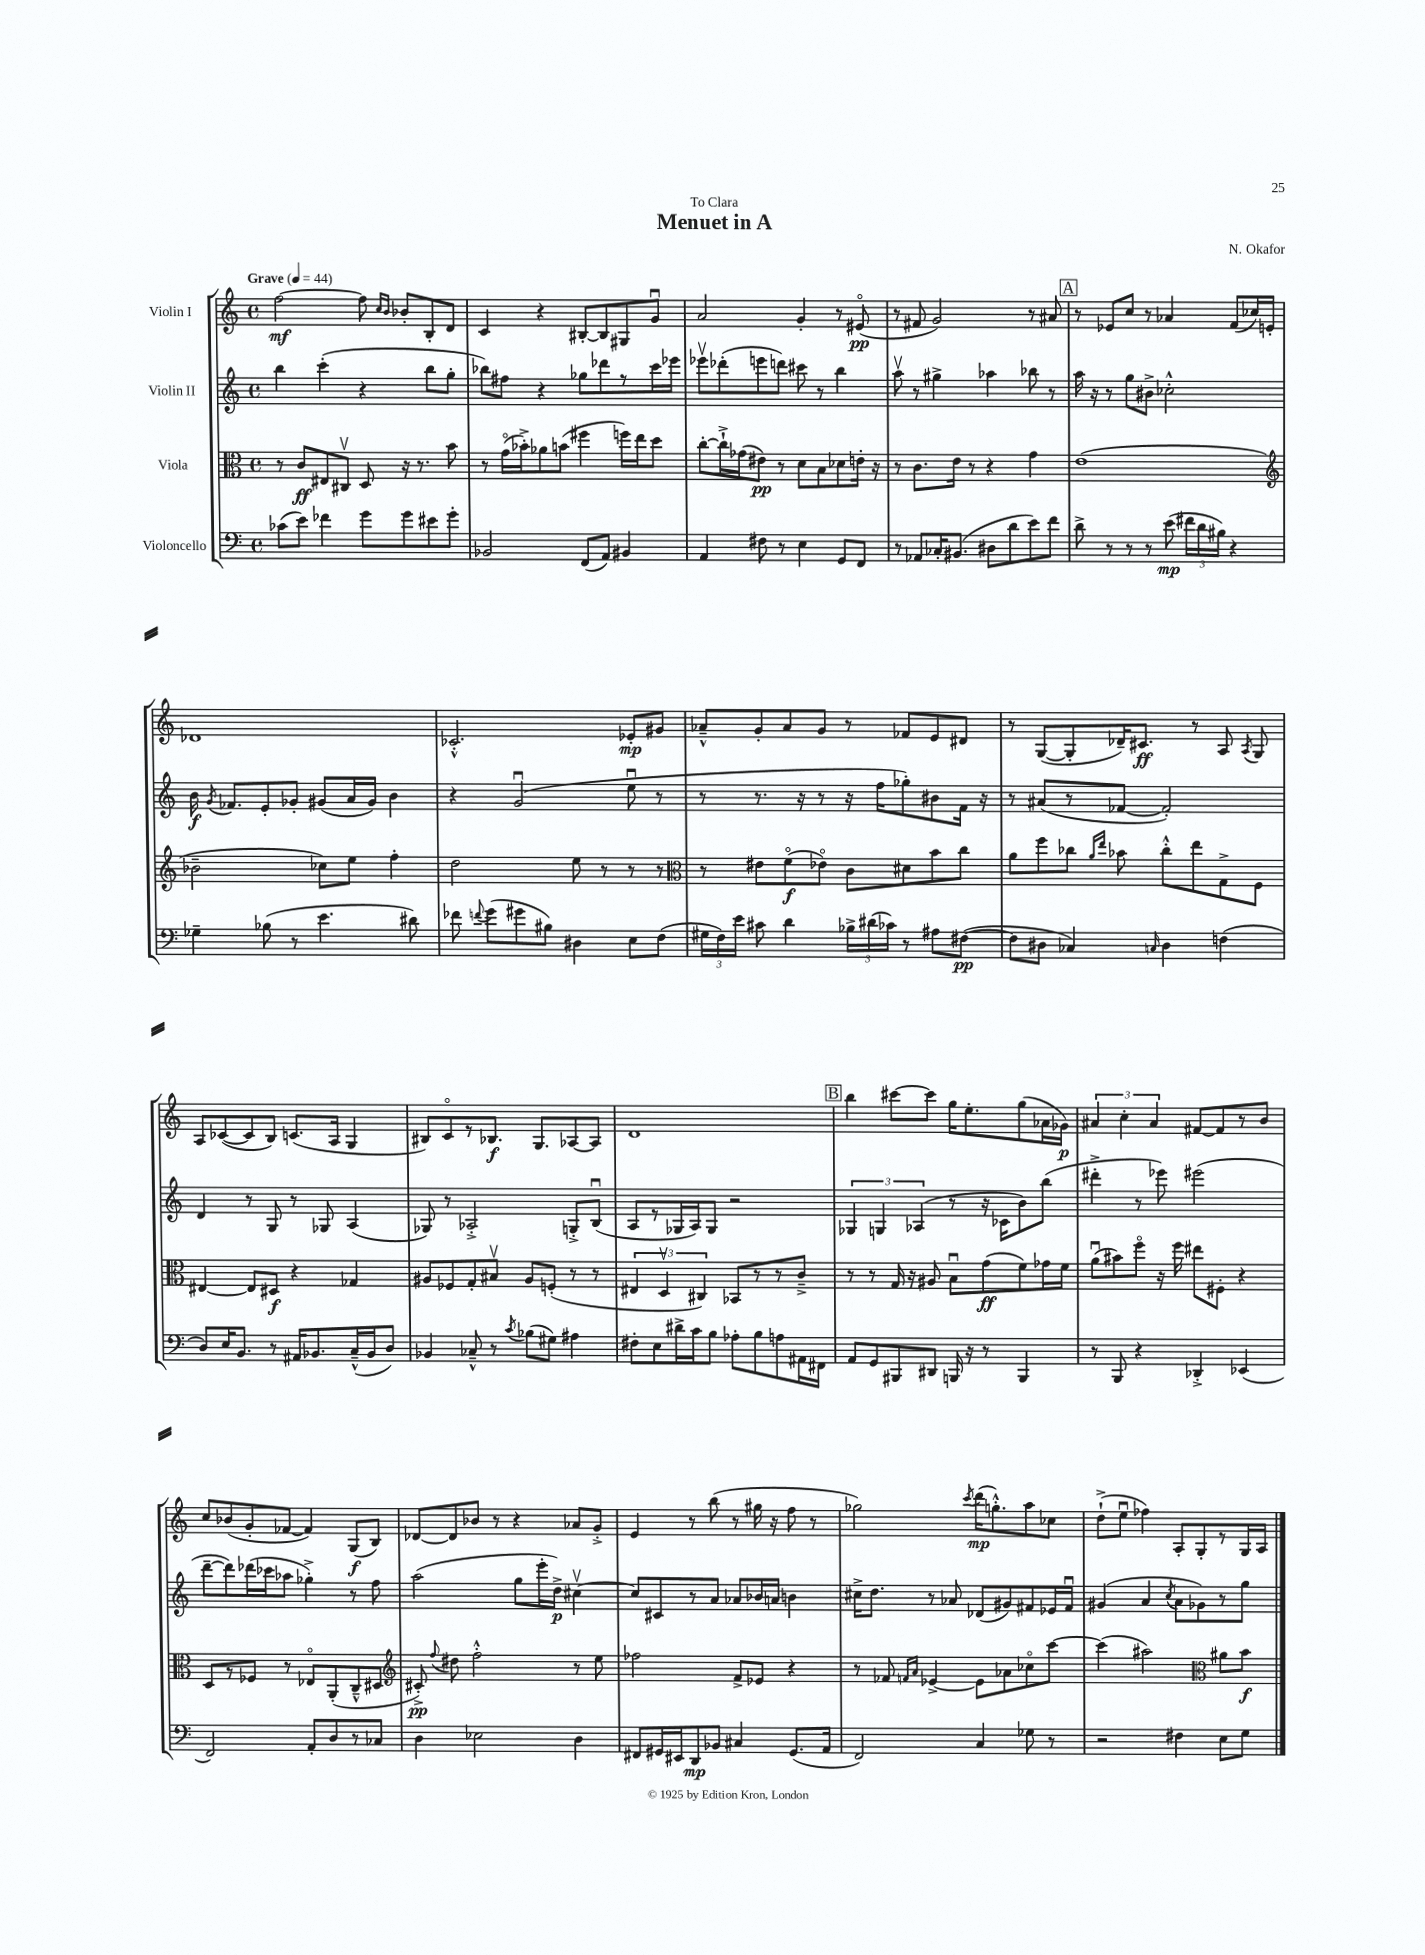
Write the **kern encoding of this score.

**kern	**dynam	**kern	**dynam	**kern	**dynam	**kern	**dynam
*part4	*part4	*part3	*part3	*part2	*part2	*part1	*part1
*staff4	*staff4	*staff3	*staff3	*staff2	*staff2	*staff1	*staff1
*I"Violoncello	*	*I"Viola	*	*I"Violin II	*	*I"Violin I	*
*clefF4	*	*clefC3	*	*clefG2	*	*clefG2	*
*k[]	*	*k[]	*	*k[]	*	*k[]	*
*M4/4	*	*M4/4	*	*M4/4	*	*M4/4	*
*met(c)	*	*met(c)	*	*met(c)	*	*met(c)	*
*MM44	*	*MM44	*	*MM44	*	*MM44	*
=1	=1	=1	=1	=1	=1	=1	=1
!	!	!	!	!	!	!LO:TX:a:B:t=Grave	!
(8c-X\L	.	8r	.	4bb\	.	[2ff\	mf
8e\J)	.	8c/L	ff	.	.	.	.
4f-X\	.	8E#X/	.	(4ccc'\	.	.	.
.	.	8C#Xv/J	.	.	.	.	.
8g\L	.	8D/	.	4r	.	8ff\]	.
.	.	.	.	.	.	16qqcc/LL	.
.	.	.	.	.	.	16qqb/JJ	.
8g\	.	16r	.	.	.	8b-X'/L	.
.	.	8.r	.	.	.	.	.
8e#X\	.	.	.	8bb\L	.	8B'/	.
8g'\J	.	8b\	.	8gg'\J	.	8d/J	.
=2	=2	=2	=2	=2	=2	=2	=2
2BB-X/	.	8r	.	8bb-X\L)	.	4c/	.
.	.	(16g\LL	.	8ff#X\J	.	.	.
.	.	16b-X'^\J)	.	.	.	.	.
.	.	8a-X\	.	4r	.	4r	.
.	.	(8bn\J	.	.	.	.	.
(8FF/L	.	4ff#X\	.	8gg-X\L	.	[8B#X'/L	.
8AA/J)	.	.	.	8ddd-X\	.	8B#/]	.
4BB#X/	.	16ffn\LL)	.	8r	.	8G#X/	.
.	.	16ee\J	.	.	.	.	.
.	.	8dd\J	.	16ccc\L	.	8gu/J	.
.	.	.	.	16eee-X\JJ	.	.	.
=3	=3	=3	=3	=3	=3	=3	=3
4AA/	.	[8cc'\L	.	8eee-Xv\L	.	2a/	.
.	.	16cc`^\L]	.	(8ddd-X'\	.	.	.
.	.	(16g-X\J	.	.	.	.	.
8F#X\	.	8e#X\J)	pp	8eeen\	.	.	.
8r	.	8r	.	8dddn\J)	.	.	.
4E\	.	8d\L	.	8ccc#X\	.	4g'/	.
.	.	8B\	.	8r	.	.	.
8GG/L	.	8d-X\	.	4bb\	.	8r	.
8FF/J	.	16en'\Jk	.	.	.	(8e#X/	pp
.	.	16r	.	.	.	.	.
=4	=4	=4	=4	=4	=4	=4	=4
8r	.	8r	.	8aav\	.	8r	.
8AA-X/L	.	8.c\L	.	8r	.	8f#X/	.
16C-X'/K	.	.	.	4gg#X^\	.	2g/)	.
(8.BB#X/J	.	16e\Jk	.	.	.	.	.
.	.	8r	.	.	.	.	.
8D#X\L	.	4r	.	4aa-X\	.	.	.
8d\	.	.	.	.	.	.	.
8e\)	.	4g\	.	8bb-X\	.	8r	.
8f\J	.	.	.	8r	.	8a#X/	.
!!LO:REH:place=s1:t=A
=5	=5	=5	=5	=5	=5	=5	=5
8d^\	.	(1e	.	16aa\	.	8r	.
.	.	.	.	16r	.	.	.
8r	.	.	.	8r	.	8e-X/L	.
8r	.	.	.	8gg\L	.	8cc/J	.
8r	.	.	.	8b#X^\J	.	8r	.
(8e\	mp	.	.	2cc-X'^^\	.	4a-X/	.
24f#X\LL	.	.	.	.	.	.	.
24d\	.	.	.	.	.	.	.
24B#X\JJ)	.	.	.	.	.	.	.
4r	.	.	.	.	.	(8f/L	.
.	.	.	.	.	.	16cc-X/L)	.
.	.	.	.	.	.	16en'/JJ	.
!!LO:LB:g=z
=6	=6	=6	=6	=6	=6	=6	=6
*	*	*clefG2	*	*	*	*	*
4G-X~\	.	2b-X~\	.	16b\	f	1d-X	.
.	.	.	.	8qg/	.	.	.
.	.	.	.	8.f-X/L	.	.	.
(8B-X\	.	.	.	8e'/	.	.	.
8r	.	.	.	8g-X'/J	.	.	.
4.e\	.	8cc-X\L)	.	(8g#X/L	.	.	.
.	.	8ee\J	.	16a/L	.	.	.
.	.	.	.	16g#/JJ)	.	.	.
.	.	4ff'\	.	4b\	.	.	.
8d#X\)	.	.	.	.	.	.	.
=7	=7	=7	=7	=7	=7	=7	=7
8f-X\	.	2dd\	.	4r	.	2.c-X'^^/	.
8qqfn/	.	.	.	.	.	.	.
(8g\L	.	.	.	.	.	.	.
8g#X\	.	.	.	(2gu/	.	.	.
8B#X\J)	.	.	.	.	.	.	.
4D#X\	.	8ee\	.	.	.	.	.
.	.	8r	.	.	.	.	.
8E\L	.	8r	.	8eeu\	.	8e-X'/L	mp
(8F\J	.	8r	.	8r	.	8g#X/J	.
=8	=8	=8	=8	=8	=8	=8	=8
*	*	*clefC3	*	*	*	*	*
24G#X\LL	.	8r	.	8r	.	8a-X~^^/L	.
24F\)	.	.	.	.	.	.	.
24e\JJ	.	.	.	.	.	.	.
8c#X\	.	8e#X\L	.	8.r	.	8g'/	.
4d\	.	(8f\	f	.	.	8a-/	.
.	.	.	.	16r	.	.	.
.	.	8e-X\J)	.	8r	.	8g/J	.
24B-X^\LL	.	8c\L	.	16r	.	8r	.
(24d#X\	.	.	.	.	.	.	.
.	.	.	.	16ff\KL	.	.	.
24c-X\JJ)	.	.	.	.	.	.	.
8r	.	8d#X\	.	8gg-X'\)	.	8f-X/L	.
8A#X\L	.	8b\	.	8b#X\	.	8e/	.
([8F#X\J	pp	8cc\J	.	16f\Jk	.	8d#X/J	.
.	.	.	.	16r	.	.	.
=9	=9	=9	=9	=9	=9	=9	=9
8F#\L]	.	8a\L	.	8r	.	8r	.
8D#X\J	.	8ff\	.	(8a#X/L	.	([8G/L	.
4C-X/)	.	8cc-X\J	.	8r	.	8G'/]	.
.	.	16qqa/LL	.	.	.	.	.
.	.	16qqee/JJ	.	.	.	.	.
.	.	8b-X\	.	[8f-X/J	.	16d-X~/K)	.
.	.	.	.	.	.	8.c#X/J	ff
16qqCn/	.	.	.	.	.	.	.
4D#\	.	8cc-'^^\L	.	2f-'/])	.	.	.
.	.	8ee\	.	.	.	8r	.
(4Fn\	.	8G^\	.	.	.	8A/	.
.	.	.	.	.	.	8qA/	.
.	.	8F\J	.	.	.	8G/	.
!!LO:LB:g=z
=10	=10	=10	=10	=10	=10	=10	=10
8D/L)	.	[4E#X/	.	4d/	.	8A/L	.
16E/K	.	.	.	.	.	([8c-X/	.
8.BB/J	.	.	.	.	.	.	.
.	.	8E#/L]	.	8r	.	8c-/]	.
8r	.	8D#X/J	f	8G/	.	8B/J)	.
16AA#X/KL	.	4r	.	8r	.	(8.cn/L	.
8.BB-X/	.	.	.	.	.	.	.
.	.	.	.	8G-X/	.	.	.
.	.	.	.	.	.	16A/Jk	.
(16C~^^/L	.	4G-X/	.	(4A/	.	4G/	.
16BB-/J	.	.	.	.	.	.	.
8D/J)	.	.	.	.	.	.	.
=11	=11	=11	=11	=11	=11	=11	=11
4BB-X/	.	8A#X/L	.	8G-X/)	.	8B#X/L)	.
.	.	8F-X/	.	8r	.	8c/	.
8C-X~^^/	.	8G'/	.	2A-X'^/	.	8r	.
8r	.	8B#Xv/J	.	.	.	8.B-X/J	f
8qc/	.	.	.	.	.	.	.
(8B-X\L	.	8A#/L	.	.	.	.	.
.	.	.	.	.	.	8.G/L	.
8G#X\J)	.	(8Fn'/J	.	.	.	.	.
4A#X\	.	8r	.	8Gn'^/L	.	[8A-X/	.
.	.	8r	.	(8Bu/J	.	8A-/J]	.
=12	=12	=12	=12	=12	=12	=12	=12
8F#X'\L	.	6E#X/	.	8A/L	.	1d	.
8E\	.	.	.	8r	.	.	.
.	.	6Dv/	.	.	.	.	.
16d#X^\L	.	.	.	16G-X/L	.	.	.
16c\J	.	.	.	16A/J)	.	.	.
.	.	6C#X/)	.	.	.	.	.
8B\J	.	.	.	8G-/J	.	.	.
8A-X'\L	.	8BB-X/L	.	2r	.	.	.
8B\	.	8r	.	.	.	.	.
8An\	.	8r	.	.	.	.	.
16AA#X\L	.	8c~^/J	.	.	.	.	.
16FF#X\JJ	.	.	.	.	.	.	.
!!LO:REH:place=s1:t=B
=13	=13	=13	=13	=13	=13	=13	=13
8AA/L	.	8r	.	6G-X/	.	4bb\	.
8GG/	.	8r	.	.	.	.	.
.	.	.	.	6Gn/	.	.	.
8BBB#X/	.	16G/	.	.	.	[8ccc#X\L	.
.	.	16r	.	.	.	.	.
.	.	.	.	(6A-X/	.	.	.
8DD#X/J	.	8A#X/	.	.	.	8ccc#\J]	.
16BBBn/	.	8Bu\L	.	8r	.	16gg\KL	.
16r	.	.	.	.	.	8.ee'\	.
8r	.	(8g\	ff	16r	.	.	.
.	.	.	.	16c-X\KL	.	.	.
4BBB/	.	8f\)	.	8b\)	.	(8gg\	.
.	.	16g-X\L	.	(8bb\J	.	16a-X\L	.
.	.	16f\JJ	.	.	.	16g-X\JJ)	p
=14	=14	=14	=14	=14	=14	=14	=14
8r	.	(8au\L	.	4ddd#X'^\	.	6a#X/	.
8BBB/	.	8b#X\)	.	.	.	.	.
.	.	.	.	.	.	6cc'\	.
4r	.	8ff\J	.	8r	.	.	.
.	.	.	.	.	.	6a#/	.
.	.	16r	.	8eee-X\)	.	.	.
.	.	16ff\	.	.	.	.	.
4DD-X'^/	.	8ee#X\L	.	(2eee#X\	.	[8f#X/L	.
.	.	8F#X'\J	.	.	.	8f#/]	.
(4EE-X/	.	4r	.	.	.	8r	.
.	.	.	.	.	.	8b/J	.
!!LO:LB:g=z
=15	=15	=15	=15	=15	=15	=15	=15
2FF/)	.	8D/L	.	[8ddd~\L	.	8cc/L	.
.	.	8r	.	8ddd\])	.	(8b-X/	.
.	.	8F-X/J	.	(16ddd-X\L	.	8g'/	.
.	.	.	.	16ccc-X\J	.	.	.
.	.	8r	.	8aa-X\J	.	[8f-X/J	.
8AA'/L	.	8E-X/L	.	4gg-X'^\)	.	4f-/])	.
8D/	.	(8AA'/	.	.	.	.	.
8r	.	8C~^^/	.	8r	.	(8G/L	f
8C-X/J	.	8D#X/J	.	8ff\	.	8B/J)	.
=16	=16	=16	=16	=16	=16	=16	=16
*	*	*clefG2	*	*	*	*	*
4D\	.	8c#X'^/)	pp	(2aa\	.	[8d-X/L	.
.	.	8qqff/	.	.	.	.	.
.	.	8dd#X\	.	.	.	8d-/]	.
2E-X\	.	2ff'^^\	.	.	.	8b-X/J	.
.	.	.	.	.	.	8r	.
.	.	.	.	8gg\L	.	4r	.
.	.	.	.	16eee'\L	.	.	.
.	.	.	.	16dd^\JJ)	p	.	.
4D\	.	8r	.	[4cc#Xv\	.	8a-X/L	.
.	.	8ee\	.	.	.	8g'^/J	.
=17	=17	=17	=17	=17	=17	=17	=17
8FF#X/L	.	2ff-X\	.	8cc#/L]	.	4e/	.
16GG#X/L	.	.	.	8c#X/	.	.	.
16EE#X/J	.	.	.	.	.	.	.
8DD/	mp	.	.	8r	.	8r	.
8BB-X/J	.	.	.	8a/J	.	(8bb\	.
4C#X/	.	8f^/L	.	8a-X/L	.	8r	.
.	.	8e-X/J	.	16b-X/L	.	16gg#X\	.
.	.	.	.	16an/JJ	.	16r	.
(8.GG#/L	.	4r	.	4bn\	.	8ff\	.
.	.	.	.	.	.	8r	.
16AA/Jk	.	.	.	.	.	.	.
=18	=18	=18	=18	=18	=18	=18	=18
2FF/)	.	8r	.	16cc#X^\KL	.	2gg-X\)	.
.	.	.	.	8.dd\J	.	.	.
.	.	8f-X/	.	.	.	.	.
.	.	16qqfn/LL	.	.	.	.	.
.	.	16qqa/JJ	.	.	.	.	.
.	.	[4e-X^/	.	8r	.	.	.
.	.	.	.	8a-X/	.	.	.
.	.	.	.	.	.	8qccc/	.
4C/	.	8e-\L]	.	(8d-X/L	.	(16ddd\KL	mp
.	.	.	.	.	.	8.ggn'^^\)	.
.	.	8a-X\	.	8g#X/)	.	.	.
8G-X\	.	8cc-X\	.	8f#X/	.	8aa\	.
8r	.	[8ccc\J	.	16e-X/L	.	8cc-X\J	.
.	.	.	.	16f#u/JJ	.	.	.
=19	=19	=19	=19	=19	=19	=19	=19
2r	.	(4ccc\]	.	(4g#X/	.	(8dd`^\L	.
.	.	.	.	.	.	8eeu\J	.
.	.	2aa#X\)	.	4a/	.	4ff-X\)	.
.	.	.	.	8qcc/	.	.	.
4F#X\	.	.	.	8a\L	.	8A'/L	.
.	.	.	.	8g-X\)	.	8G'/	.
*	*	*clefC3	*	*	*	*	*
8E\L	.	8a#X\L	.	8r	.	8r	.
8G\J	.	8b\J	f	8gg\J	.	16G/L	.
.	.	.	.	.	.	16A/JJ	.
==	==	==	==	==	==	==	==
*-	*-	*-	*-	*-	*-	*-	*-
